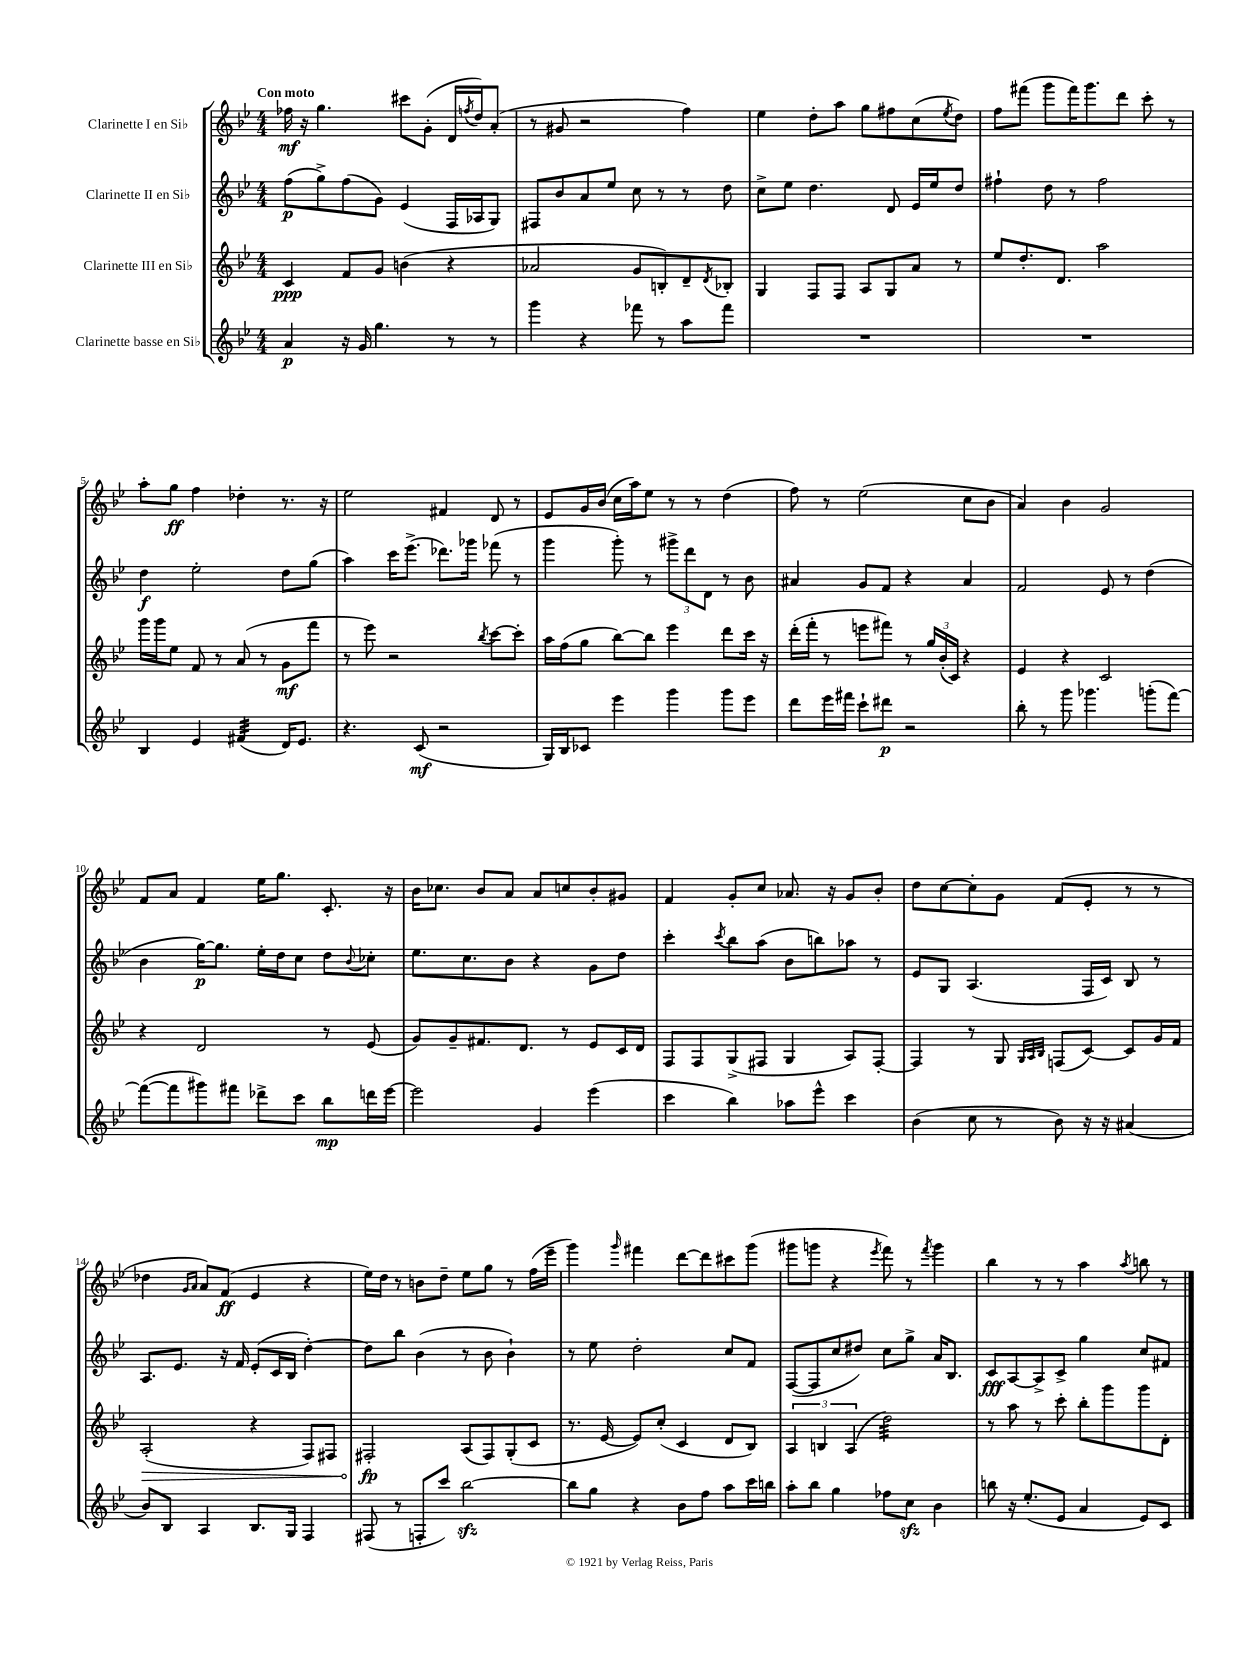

**kern	**kern	**kern	**kern
*staff4	*staff3	*staff2	*staff1
*clefG2	*clefG2	*clefG2	*clefG2
*k[b-e-]	*k[b-e-]	*k[b-e-]	*k[b-e-]
*M4/4	*M4/4	*M4/4	*M4/4
4a	4c	(8ff	16ff-
.	.	.	16r
.	.	8gg^)	4.gg
16r	8f	(8ff	.
16g	.	.	.
4.gg	8g	8g)	.
.	(4b	(4e-	8ccc#
.	.	.	(8g'
8r	4r	16F	16d
.	.	.	8qff
.	.	16A-	16dd)
8r	.	8G)	(8a'
=	=	=	=
4ggg	2a-	8F#	8r
.	.	8b-	8g#
4r	.	8a	2r
.	.	8ee-	.
8fff-	8g	8cc	.
8r	8B')	8r	.
8aa	8d~	8r	4ff)
.	8qd	.	.
8fff-	8B-'	8dd	.
=	=	=	=
1r	4G	8cc^	4ee-
.	.	8ee-	.
.	8F	4.dd	8dd'
.	8F	.	8aa
.	8A	.	8gg
.	8G	8d	8ff#
.	8a	16e-	(8cc
.	.	16ee-	.
.	.	.	8qee-
.	8r	8dd	8dd)
=	=	=	=
1r	8ee-	4ff#`	8ff
.	8.dd'	.	(8fff#
.	.	8dd	8ggg
.	8.d	.	.
.	.	8r	16fff#)
.	.	.	8.ggg
.	2aa	2ff#	.
.	.	.	8ddd
.	.	.	8ccc'
.	.	.	8r
=	=	=	=
4B-	16ggg	4dd	8aa'
.	16ggg	.	.
.	8ee-	.	8gg
4e-	8f	2ee-'	4ff
.	8r	.	.
(4f#	(8a	.	4dd-'
.	8r	.	.
16d)	8g	8dd	8.r
8.e-	.	.	.
.	8fff	(8gg	.
.	.	.	16r
=	=	=	=
4.r	8r	4aa)	2ee-
.	8eee-)	.	.
.	2r	16ccc	.
.	.	(8.eee-^	.
(8c	.	.	.
2r	.	8.ddd-)	4f#
.	.	16ggg-	.
.	8qbb-	.	.
.	[8ccc	(8fff-	8d
.	8ccc']	8r	8r
=	=	=	=
16G)	16aa	4ggg	8e-
16B-	(16ff	.	.
8c-	8gg	.	16g
.	.	.	(16b-
4eee-	[8bb-)	8ggg')	16cc
.	.	.	16aa)
.	8bb-]	8r	8ee-
4ggg	4eee-	12ggg#^	8r
.	.	12ddd	.
.	.	.	8r
.	.	12d	.
8ggg	8ddd	8r	(4dd
8eee-	16ccc	8b-	.
.	16r	.	.
=	=	=	=
8ddd	(16ddd'	4a#	8ff)
.	16fff'	.	.
16eee-	8r	.	8r
16fff#	.	.	.
8ccc`	8eee	8g	(2ee-
8ddd#	8fff#)	8f	.
2r	8r	4r	.
.	24gg	.	.
.	(24b-'	.	.
.	24c)	.	.
.	4r	4a#	8cc
.	.	.	8b-
=	=	=	=
8bb-'	4e-	2f	4a)
8r	.	.	.
8ggg	4r	.	4b-
4.ggg-	.	.	.
.	2c	8e-	2g
.	.	8r	.
(8ggg'	.	(4dd	.
[8fff)	.	.	.
=	=	=	=
(8fff_	4r	4b-	8f
8fff]	.	.	8a
8ggg#)	2d	[16gg)	4f
.	.	8.gg]	.
8fff#	.	.	.
8ddd-^	.	16ee-'	16ee-
.	.	16dd	8.gg
8ccc	.	8cc	.
8bb-	8r	8dd	8.c'
.	.	8qqb-	.
16ddd	(8e-	8cc-'	.
[16eee-	.	.	16r
=	=	=	=
2eee-]	8g)	8.ee-	16b-
.	.	.	8.cc-
.	8g~	.	.
.	.	8.cc	.
.	8.f#	.	8b-
.	.	8b-	8a
.	8.d	.	.
4g	.	4r	8a
.	8r	.	8cc
(4eee-	8e-	8g	8b-'
.	16c	8dd	8g#
.	16d	.	.
=	=	=	=
4ccc	8F	4ccc'	4f
.	8F	.	.
.	.	8qccc	.
4bb-)	(8G^	8bb-	8g'
.	8F#	(8aa	8cc
8aa-	4G	8b-	8.a-
8eee-^^	.	8bb)	.
.	.	.	16r
4ccc	8A)	8aa-	8g
.	[8F#'	8r	8b-'
=	=	=	=
(4b-	4F#]	8e-	8dd
.	.	8G	[8cc
8cc	8r	(4.A	8cc']
8r	8G	.	8g
.	32qqG	.	.
.	32qqA	.	.
.	32qqB-	.	.
8b-)	(8F	.	(8f
16r	[8c)	16F	8e-'
16r	.	16c)	.
(4a#	8c]	8B-	8r
.	16g	8r	8r
.	16f	.	.
=	=	=	=
8b-)	(2A'	8.A	4dd-
8B-	.	.	.
.	.	8.e-	.
.	.	.	16qqg
.	.	.	16qqa
4A	.	.	8a)
.	.	16r	(8f
.	.	16f	.
8.B-	4r	(8e-'	4e-
.	.	16c	.
16G	.	16B-	.
4F	8F)	[4dd')	4r
.	8F#	.	.
=	=	=	=
(8F#	2F#'	8dd]	16ee-)
.	.	.	16dd
8r	.	8bb-	8r
8F'	.	(4b-	8b
8ccc)	.	.	8dd~
[2bb-	(8A	8r	8ee-
.	8F#)	8b-	8gg
.	(8G'	4b-`)	8r
.	8c	.	(16ff
.	.	.	16eee-~
=	=	=	=
8bb-]	8.r	8r	4ggg)
8gg	.	8ee-	.
.	[16e-	.	.
.	.	.	16qqggg
4r	8e-])	2dd'	4fff#
.	(8cc'	.	.
8b-	4c	.	[8ddd
8ff	.	.	8ddd]
8aa	8d	8cc	8ccc#
16ccc	8B-)	8f	(8ggg
16bb	.	.	.
=	=	=	=
8aa'	6A	([8F	8ggg#
8bb-	.	8F]	8ggg
.	6B	.	.
4gg	.	8cc	4r
.	(6A	.	.
.	.	8dd#)	.
.	.	.	8qeee-
8ff-	2dd)	8cc	8fff)
8cc	.	8gg^	8r
.	.	.	8qfff
4b-	.	16a	4ggg
.	.	8.B-	.
=	=	=	=
8bb	8r	8c	4bb-
16r	8aa	[8A	.
(8.ee-'	.	.	.
.	8r	8A^]	8r
8e-	8ccc'	8c^	8r
4a	8bb-'	4gg	4aa
.	8ggg	.	.
.	.	.	8qaa
8e-)	8ggg	8cc	8bb
8c	8d'	8f#	8r
==	==	==	==
*-	*-	*-	*-
